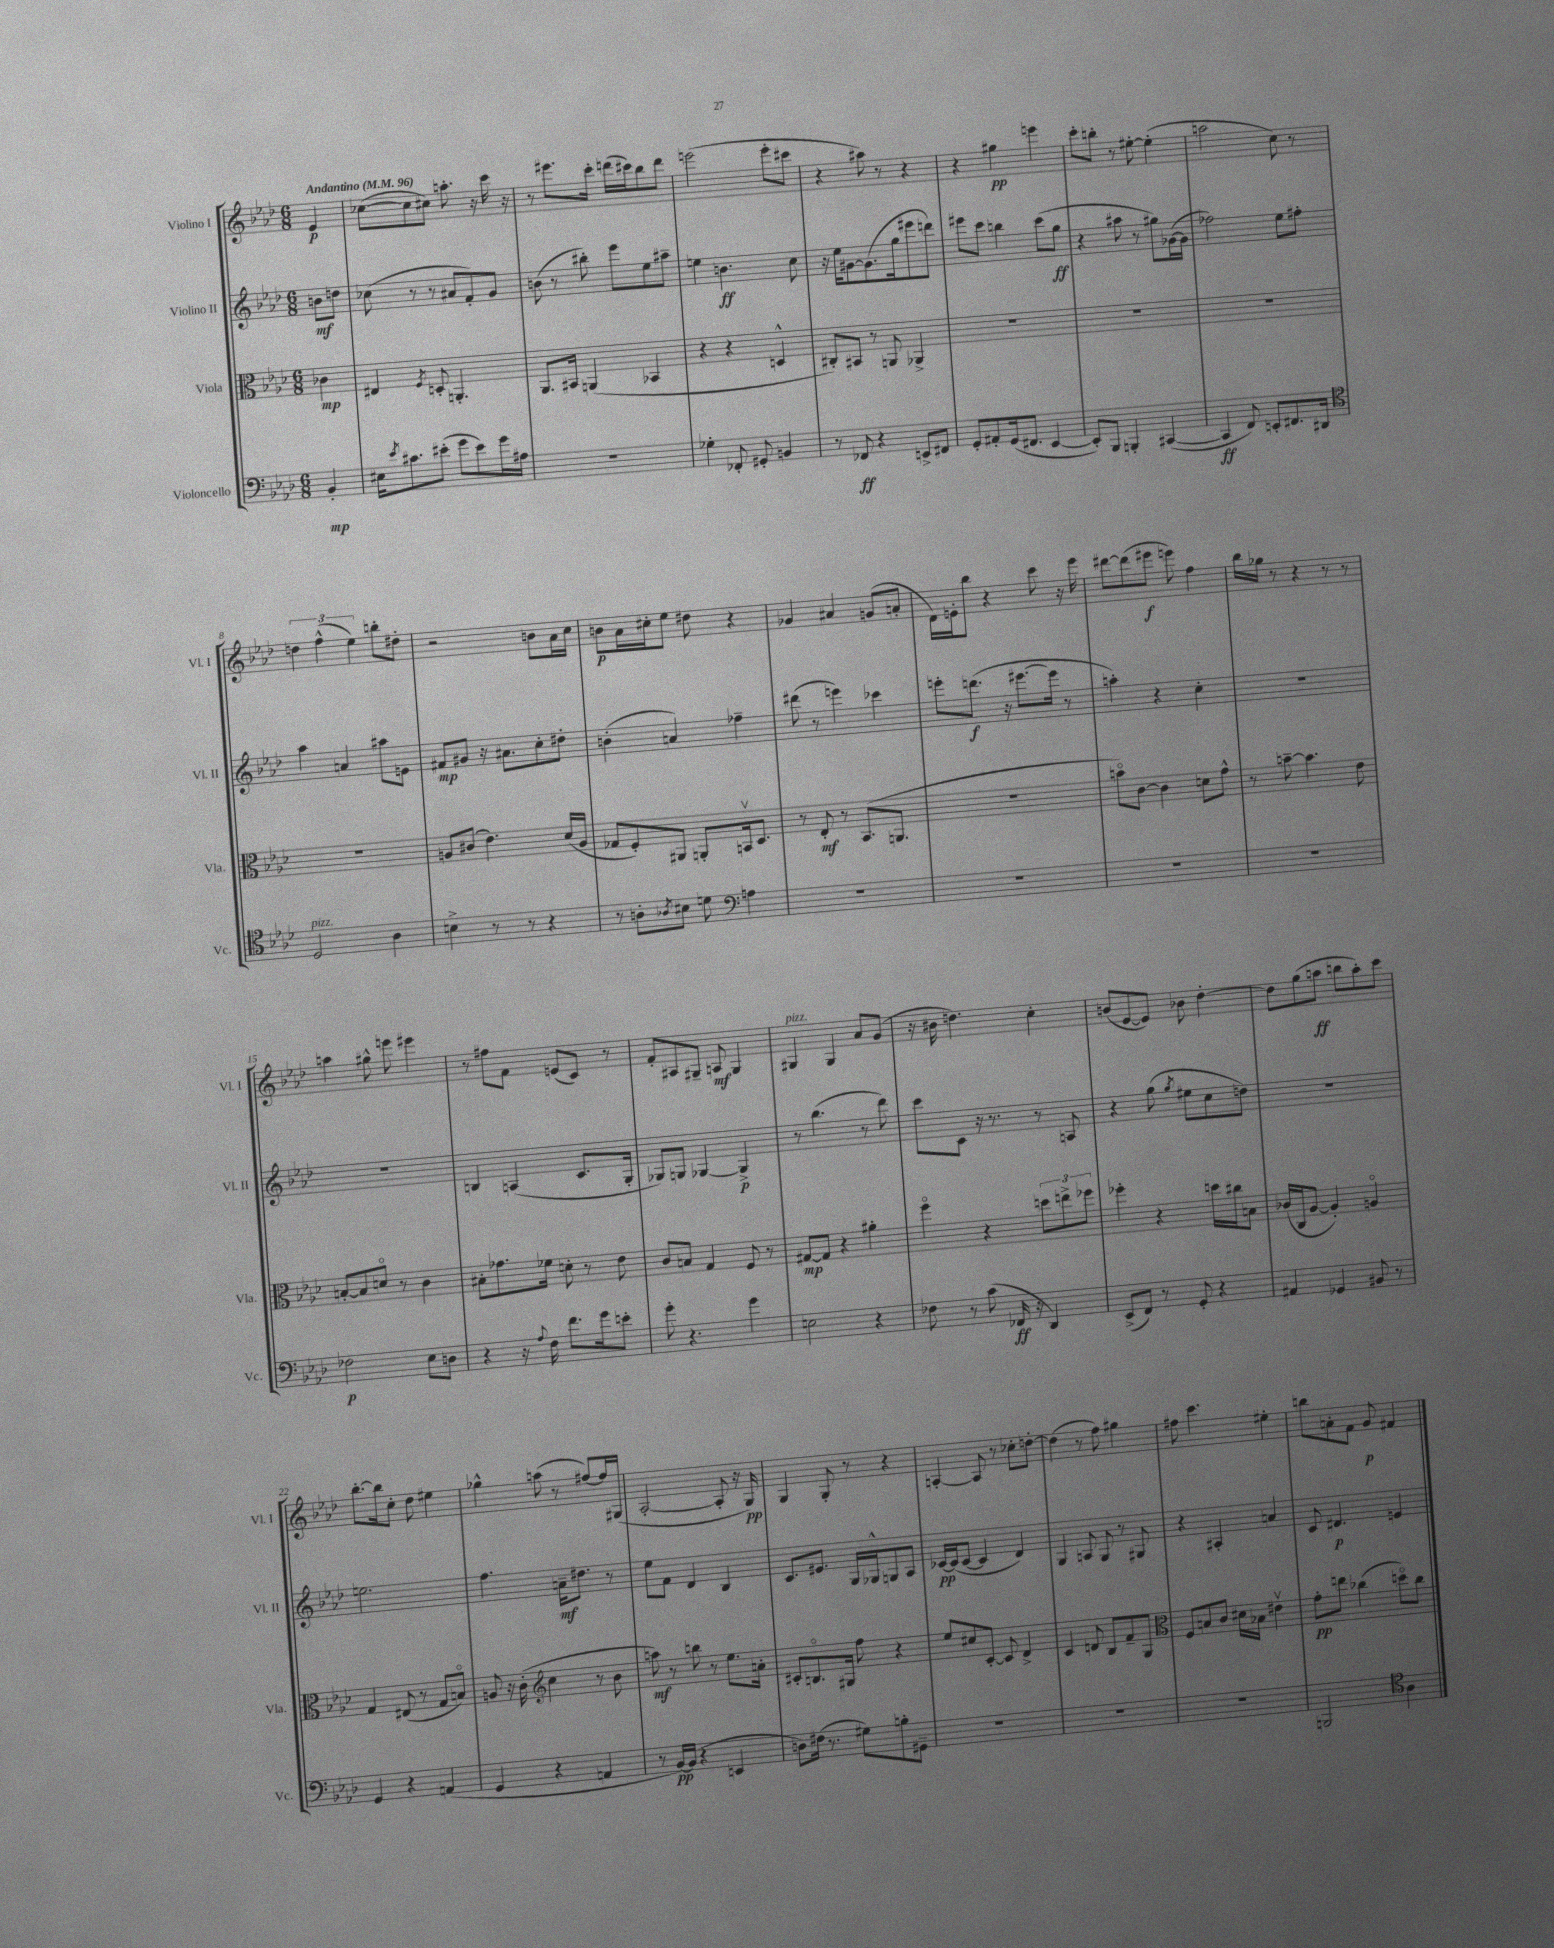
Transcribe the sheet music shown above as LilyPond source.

<<
\new StaffGroup <<
\new Staff = "s0" \with { instrumentName = "Violino I" shortInstrumentName = "Vl. I" } {
    \clef treble \key aes \major \numericTimeSignature \time 6/8 \partial 4 \tempo "Andantino" 4 = 96
    ees'4\p |
    ces''8~( ces''8 cis''8) a''8.-. r16 c'''16 r16 |
    r8 eis'''8. c'''16-. d'''16( cis'''16) bes''8 d'''8 |
    e'''2( e'''8-. cis'''8 |
    r4 ais''8) r8 r4 |
    r4 gis''4\pp e'''4 |
    c'''8-. b''8-. r8 eis''8~-. eis''4-.( |
    a''2 c''8) r8 |
    \tuplet 3/2 { d''4 f''4-^( ees''4) } b''8-. dis''8-. |
    r2 b'8 aes'16 c''16 |
    b'8\p aes'16 cis''16-. ees''8 dis''8 r4 |
    ges'4 ais'4 g'8( a'8-. |
    des'16) e'16-. bes''8 r4 c'''8 r16 ees'''16 |
    dis'''8~ dis'''8( eis'''8\f e'''8) f''4 |
    bes''16 ges''16 r8 r4 r8 r8 |
    a''4 gis''8-^ e'''8 eis'''4 |
    r8 fis''8 f'8 e'8( c'8) r8 |
    f'8-. ais8 gis8-- a8\mf gis4 |
    gis4^\markup { \italic "pizz." } gis4 aes'8 g'8( |
    r16 bis'16 d''4.) c''4-. |
    b'8( ees'8~ ees'8) bes'8 des''4~-. |
    des''8 g''8( a''8\ff b''8 a''8-.) c'''8 |
    bes''8.~-. bes''16 c''8-. des''8 eis''4 |
    ges''4-^ a''8( r8 fis''8~) fis''16 gis16( |
    aes2~-. aes8-. r16 g16\pp) |
    g4 g8-. r8 r4 |
    a4~-. a8 r8 ces''8-. d''8~-. |
    d''4( r8 f''8) gis''4 |
    fis''8 c'''4. eis''4-. |
    b''8 a'8-. f'8 g'8\p fis'4 \bar "|." |
}
\new Staff = "s1" \with { instrumentName = "Violino II" shortInstrumentName = "Vl. II" } {
    \clef treble \key aes \major \numericTimeSignature \time 6/8 \partial 4
    b'8\mf d''8 |
    ces''8( r8 r8 ais'8 f'8-.) g'8 |
    b'8( r8 bis''8-.) ees'''8 ees''8 ais''8-- |
    e''4 b'4.\ff c''8 |
    r16 ees''16 gis'8~ gis'8.( g''16 eis'''8 d'''8) |
    eis'''8 c'''8 b''4 c'''8( g''8\ff |
    r4 ais''8 r8 gis''8) ges'16~( ges'16 |
    fes''2) ees''8 fis''8-. |
    aes''4 a'4 ais''8 e'8 |
    fis'8\mp gis'8 r16 ais'8. c''8-. dis''8-. |
    b'4-.( a'4) fes''4-- |
    dis'''8( r8 e'''4) ces'''4 |
    e'''8-. d'''8.\f( r16 eis'''8.~ eis'''16 r8 |
    a''4-.) r4 c''4-. |
    R2. |
    R2. |
    b4 a4( c'8. g16-. |
    ges8) g8 ges4~ ges4->\p |
    r8 bes''4.( r8 des'''8) |
    c'''8 c'8 r16 r8. r8 a8 |
    r4 g''8( \acciaccatura { g''8 } eis''8 c''8 d''8) |
    R2. |
    e''2. |
    f''4. a'16--\mf dis''8. r8 |
    ees''8 f'8 des'4 bes4 |
    c'8. eis'8. g16 ges16-^ g8 aes8 |
    ces'16~\pp ces'16( ces'8~ ces'4 des'4) |
    g4 a8 g8 r8 gis8 |
    r4 ais4-. a'4 |
    c'8 dis'4.\p e'4 \bar "|." |
}
\new Staff = "s2" \with { instrumentName = "Viola" shortInstrumentName = "Vla." } {
    \clef alto \key aes \major \numericTimeSignature \time 6/8 \partial 4
    ces'4\mp |
    eis4 \acciaccatura { f8 } d8-. a,4.-. |
    aes,8. bis,16 a,4( bes,4 |
    r4 r4 d4-^ |
    cis8-.) bis,8 r8 a,8 aes,4-> |
    R2. |
    R2. |
    R2. |
    R2. |
    a8 cis'8( ees'4.) des'16( a16 |
    ges8 f8-.) ais,8 a,8-. b,16\upbow des8. |
    r8 ees8-.\mf r8 bes,8.( a,8. |
    R2. |
    b'8\flageolet) c'8~ c'4 d'8 g'8-^ |
    r8 b'8~-- b'4. ees'8 |
    b8~-. b8 d'8\flageolet r8 c'4 |
    bis8-. ges'8. fes'16 d'8-. r8 ees'8 |
    c'8 b8 g4 f8 r8 |
    gis8~\mp gis8 r4 ais'4-. |
    f''4\flageolet r4 \tuplet 3/2 { d''8 e''8-> fes''8 } |
    fes''4-. r4 d''16 cis''16 b8 |
    ces'16( c16 aes8~ aes4-.) a4\flageolet |
    g4 eis8( r8 g8 b8\flageolet) |
    a8 r16 c'16-.( \clef treble c''4 r8 bes'8 |
    a''8\mf) r8 b''8 r8 ees''8. a'16-. |
    cis'8-. b8.\flageolet gis16 f''8 r4 |
    ees''8 cis''8 c'8~-. c'8 des'4-> |
    c'4 d'8 bes8 f'8-- g8 |
    \clef alto f8 b8 c'8 dis'16 bes16 eis'4\upbow |
    g'8-.\pp e''8 ces''4( d''8\flageolet) ces''8 \bar "|." |
}
\new Staff = "s3" \with { instrumentName = "Violoncello" shortInstrumentName = "Vc." } {
    \clef bass \key aes \major \numericTimeSignature \time 6/8 \partial 4
    bes,4-.\mp |
    eis16 \acciaccatura { ees'8 } cis'8. eis'8-.( g'8 eis'8) g'16 ais16 |
    R2. |
    ges4-. fes,8-. gis,8-. b,4 |
    r8 fes,8\ff r4 e,8-> fis,8 |
    g,8-. ais,8-. g,16( fis,8. ees,4~ |
    ees,8-.) bes,,8 b,,4-. cis,4~( |
    cis,4\ff f,8) e,8-. fis,8. dis,16 |
    \clef tenor des2^\markup { \italic "pizz." } aes4 |
    b4-> r8 r8 r4 |
    r8 a8-. \acciaccatura { aes8 } bis8 d'8 \clef bass a4 |
    R2. |
    R2. |
    R2. |
    R2. |
    fes2\p ees8 d8 |
    r4 r16 \appoggiatura { aes8 } f16 f'8. g'16 e'8-. |
    g'8-. r4. g'4 |
    e2 r4 |
    fes8 r8 c'8( fes,16\ff r16 des,4) |
    ees,8->( f,8) r8 g,8-. r4 |
    ais,4 ges,4 bis,8 r8 |
    g,4 r4 a,4( |
    g,4 r4 a,4 |
    r8 bes,16~\pp) bes,16( r4 e,4 |
    d8) fis16( r8. gis8) b8-. gis,8-- |
    R2. |
    R2. |
    R2. |
    b,,2 \clef tenor aes4 \bar "|." |
}
>>
>>
